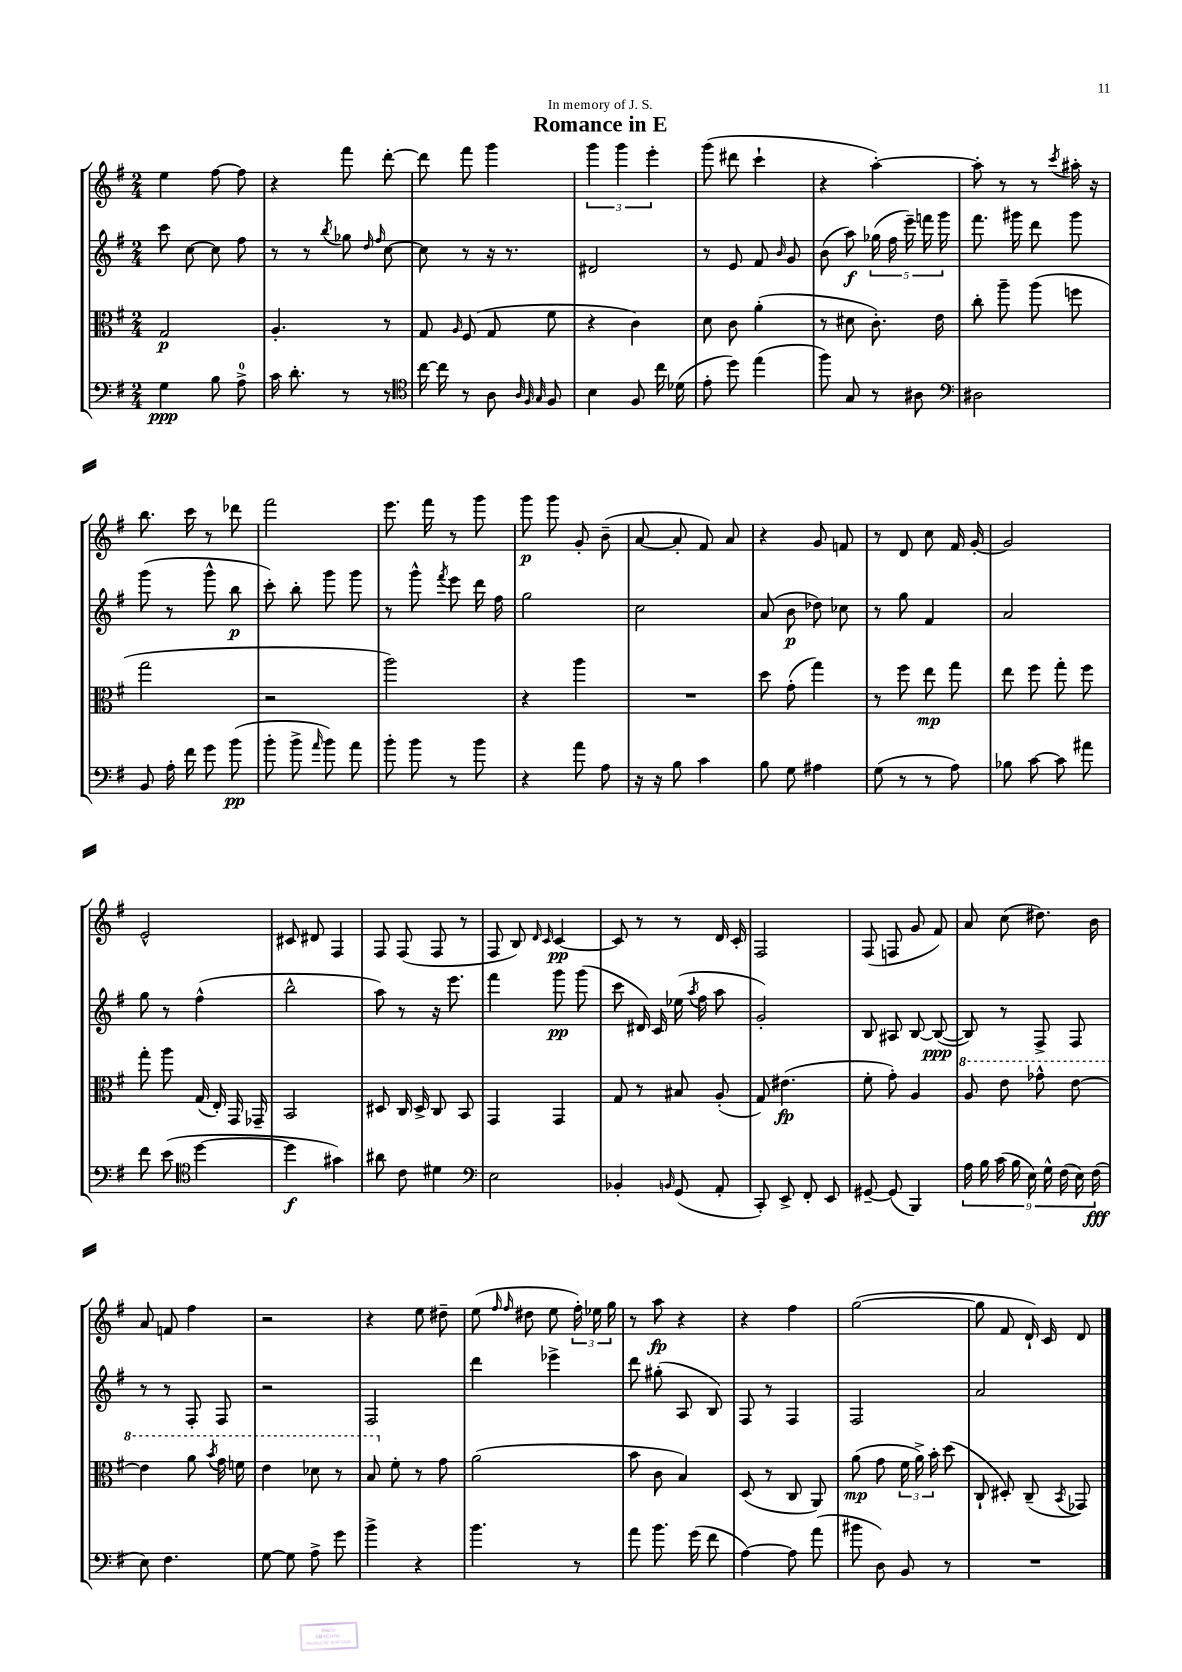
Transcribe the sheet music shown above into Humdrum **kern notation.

**kern	**kern	**kern	**kern
*staff4	*staff3	*staff2	*staff1
*clefF4	*clefC3	*clefG2	*clefG2
*k[f#]	*k[f#]	*k[f#]	*k[f#]
*M2/4	*M2/4	*M2/4	*M2/4
4G	2G	8ccc	4ee
.	.	[8cc	.
8B	.	8cc]	[8ff#
8A^	.	8ff#	8ff#]
=	=	=	=
16c	4.A'	8r	4r
8.d'	.	.	.
.	.	8r	.
.	.	8qbb	.
8r	.	8gg-	8fff#
.	.	16qqdd	.
.	.	16qqff#	.
8r	8r	[8cc	[8ddd'
=	=	=	=
*clefC4	*	*	*
[16cc	8G	8cc]	8ddd]
16cc]	.	.	.
.	16qqA	.	.
8r	(8F#	8r	8fff#
8A	8G	16r	4ggg
.	.	8.r	.
32qqA	.	.	.
32qqF#	.	.	.
32qqG	.	.	.
8F#	8f#	.	.
=	=	=	=
4B	4r	2d#	6ggg
.	.	.	6ggg
8F#	4c)	.	.
.	.	.	6eee'
16cc	.	.	.
(16d-	.	.	.
=	=	=	=
8e'	8d	8r	(8ggg
8dd)	8c	8e	8ddd#
(4ee	(4a'	8f#	4ccc`
.	.	16qqb	.
.	.	8g	.
=	=	=	=
8ff#)	8r	(8b	4r
8G	8d#	8aa)	.
8r	8.c')	(20gg-	[4aa')
.	.	20ff#	.
.	.	20eee~)	.
8A#	.	.	.
.	.	20fff	.
.	16e	.	.
.	.	20ggg	.
=	=	=	=
*clefF4	*	*	*
2D#	8cc'	8.fff#	8aa']
.	8aa~	.	8r
.	.	16ggg#	.
.	(8aa	8ddd	8r
.	.	.	8qccc
.	8ff	8ggg#	16aa#'
.	.	.	16r
=	=	=	=
8BB	2gg	(8ggg	8.bb
16A'	.	8r	.
16f#	.	.	16ccc
8g	.	8ggg^^	8r
(8b	.	8bb	8ddd-
=	=	=	=
8b'	2r	8ccc')	2fff#
8b^	.	8bb'	.
16qqa	.	.	.
8b)	.	8ggg	.
8a	.	8ggg	.
=	=	=	=
8b'	2aa)	8r	8.eee
8b	.	8ggg^^	.
.	.	.	16fff#
.	.	8qfff#	.
8r	.	8eee	8r
8b	.	16ddd	8ggg
.	.	16ff#	.
=	=	=	=
4r	4r	2gg	8ggg
.	.	.	8ggg
8a	4aa	.	8g'
8A	.	.	(8b~
=	=	=	=
16r	2r	2cc	[8a
16r	.	.	.
8B	.	.	8a']
4c	.	.	8f#)
.	.	.	8a
=	=	=	=
8B	8dd	(8a	4r
8G	(8g'	8b	.
4A#	4gg)	8dd-)	8g
.	.	8cc-	8f
=	=	=	=
(8G	8r	8r	8r
8r	8ff#	8gg	8d
8r	8ee	4f#	8cc
8A)	8gg	.	16f#
.	.	.	[16g'
=	=	=	=
8B-	8ee	2a	2g]
[8c	8ff#	.	.
8c]	8gg'	.	.
8a#	8ff#	.	.
=	=	=	=
8f#	8gg'	8gg	2e^^
(8e	8aa	8r	.
*clefC4	*	*	*
[4dd	(16G	(4ff#^^	.
.	16E')	.	.
.	16GG	.	.
.	16GG-~	.	.
=	=	=	=
4dd]	2BB	2bb^^	8c#
.	.	.	8d#
4g#)	.	.	4F#
=	=	=	=
8a#	8D#	8aa)	8F#
8c	16C	8r	(8F#
.	16D#^	.	.
4d#	8C	16r	8F#
.	.	8.eee	.
.	8BB	.	8r
=	=	=	=
*clefF4	*	*	*
2E	4GG	4fff#	8F#
.	.	.	8B)
.	.	.	16qqd
.	.	.	16qqc
.	4GG	8ggg	[4c
.	.	(8ggg	.
=	=	=	=
4BB-'	8G	8ccc	8c]
.	8r	16d#)	8r
.	.	16c	.
16qqBB	.	.	.
(8GG	8B#	(16ee-	8r
.	.	8qaa	.
.	.	16ff#	.
8AA'	(8A'	8aa	16d
.	.	.	16c'
=	=	=	=
8CC')	8G)	2g')	2F#
8EE^	(4.e#	.	.
8FF#'	.	.	.
8EE	.	.	.
=	=	=	=
[8GG#~	8f#'	8B	(8F#
(8GG#]	8g')	8A#	8F
4BBB)	4A	[8B	8g
.	.	(8B_	8f#)
=	=	=	=
18A	8a	8B])	8a
18B	.	.	.
(18c	.	.	.
.	8ee	8r	(8cc
18B	.	.	.
18E)	.	.	.
.	8gg-^^	8F#^	8.dd#)
18G^^	.	.	.
(18F#	.	.	.
.	[8ee	8F#	.
18E)	.	.	.
.	.	.	16b
(18F#	.	.	.
=	=	=	=
8E)	4ee]	8r	8a
4.F#	.	8r	8f
.	8aa	8F#'	4ff#
.	8qbb	.	.
.	16gg	8F#	.
.	16ff	.	.
=	=	=	=
[8G	4ee	2r	2r
8G]	.	.	.
8A^	8dd-	.	.
8g	8r	.	.
=	=	=	=
4b^	8b	2F#	4r
.	8f#'	.	.
4r	8r	.	8ee
.	8g	.	8dd#~
=	=	=	=
4.b	(2a	4ddd	(8ee
.	.	.	16qqff#
.	.	.	16qqff#
.	.	.	8dd#
.	.	4eee-^	8ee
8r	.	.	24ff#')
.	.	.	24ee-
.	.	.	24gg
=	=	=	=
8a	8b	8ddd	8r
8.b	8c	(8gg#'	8aa
.	4B)	8A	4r
(16g	.	.	.
8f#	.	8B)	.
=	=	=	=
[4A)	(8D	8F#	4r
.	8r	8r	.
8A]	8C	4F#	4ff#
(8a	8AA)	.	.
=	=	=	=
8b#	(8a	2F#	([2gg
8D)	8g	.	.
8BB	24f#	.	.
.	24a^)	.	.
.	24b'	.	.
8r	(8dd	.	.
=	=	=	=
2r	8C`	2a	8gg]
.	8D#')	.	8f#
.	(8C~	.	16d`)
.	.	.	16c
.	8qBB	.	.
.	8GG-)	.	8d
==	==	==	==
*-	*-	*-	*-
